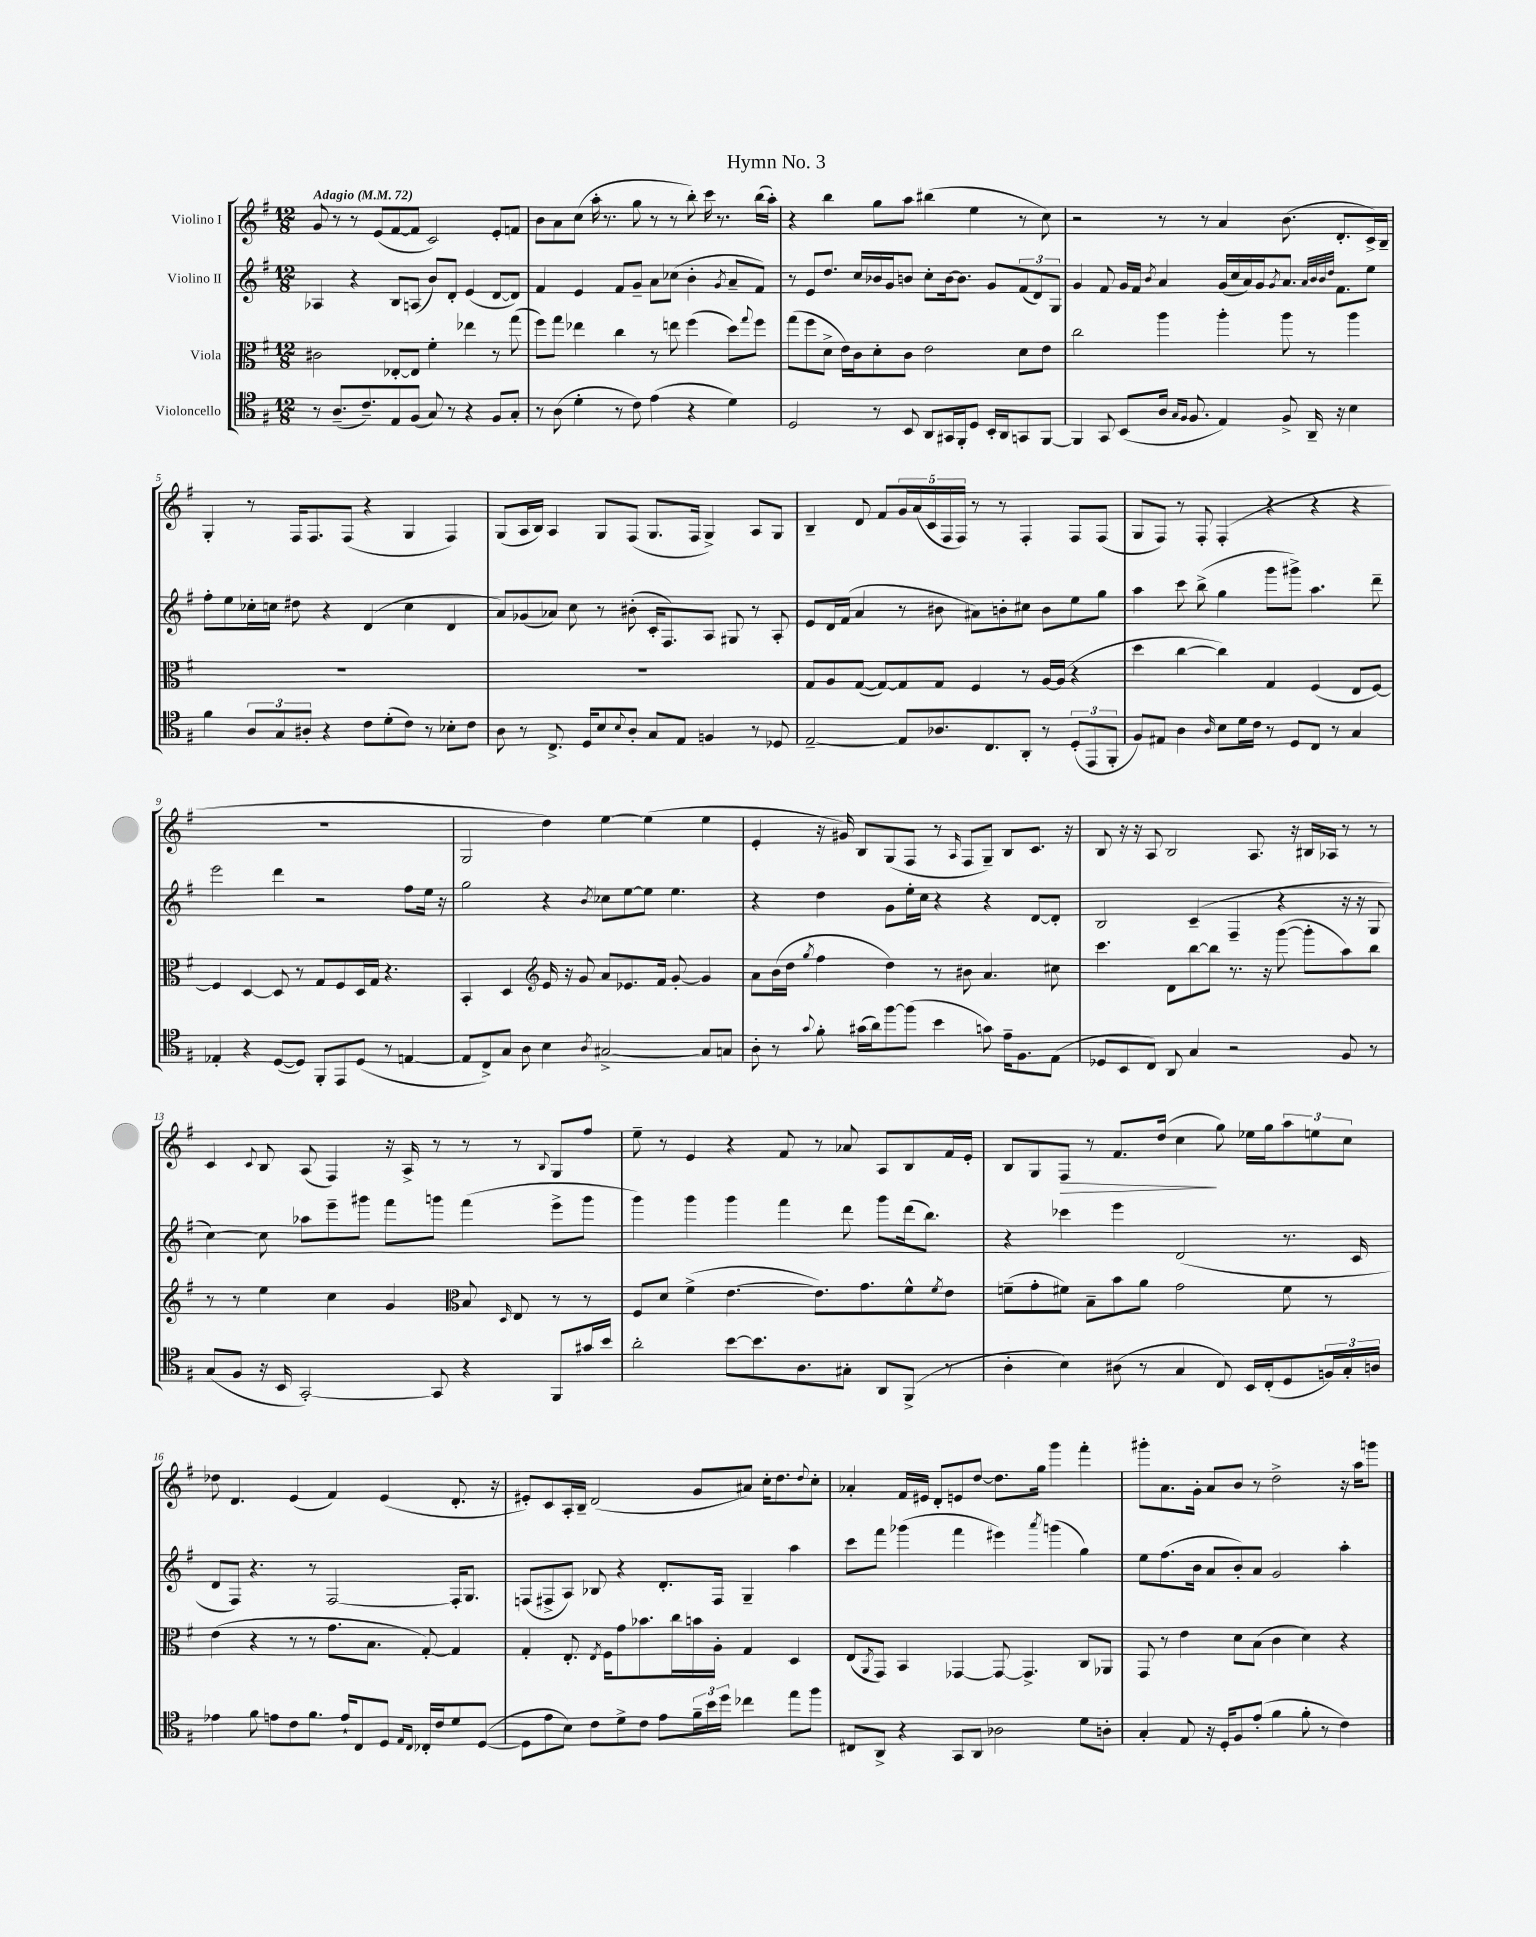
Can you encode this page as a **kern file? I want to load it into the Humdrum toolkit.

**kern	**kern	**kern	**kern
*staff4	*staff3	*staff2	*staff1
*clefC4	*clefC3	*clefG2	*clefG2
*k[f#]	*k[f#]	*k[f#]	*k[f#]
*M12/8	*M12/8	*M12/8	*M12/8
*MM72	*MM72	*MM72	*MM72
8r	2c#	4A-	8g
(8.A~	.	.	8r
.	.	4r	8r
8.c~)	.	.	.
.	.	.	(8e
8E	[8E-'	8B	[8f#
(8F#	8E-]	(8A	8f#]
8G)	4f#'	8b)	2c)
8r	.	8d'	.
4r	4ee-	(4e	.
8F#	8r	[8d	8e'
8G'	(8gg	8d])	8f
=	=	=	=
8r	8ff#)	4f#	8b
(8A	8gg	.	8a
4d'	4ee-	4e	(8cc
.	.	.	16aa'
.	.	.	8.r
8r	4cc	8f#	.
8c)	.	8g~	8gg
(4e	8r	8a	8r
.	8ee	(8cc-	8r
4r	(4ff#	4b'	8bb')
.	.	.	16ccc
.	.	.	8.r
.	.	8qg	.
4d)	8dd)	8a~	.
.	8qqgg	.	.
.	8ff#	8f#)	(16bb
.	.	.	16aa')
=	=	=	=
2D	(8gg	8r	4r
.	8ff#	8e	.
.	8d^	8.dd	4bb
.	16e)	.	.
.	16c	16cc	.
8r	8d'	16b-	8gg
.	.	16g	.
8BB	8c	8b	8aa
8AA	2e	8cc'	(4bb#
16GG#	.	[16b	.
16FF#'	.	8.b]	.
8D	.	.	4ee
16BB'	.	8g	.
16AA	.	.	.
8GG	8d	(12f#	8r
.	.	12d)	.
[8FF#	8e	.	8cc)
.	.	12G	.
=	=	=	=
4FF#]	2cc	4g	2r
8GG	.	8f#	.
(8BB	.	16g	.
.	.	16f#	.
.	.	8qb	.
16A	4aa	4a	8r
16qqG	.	.	.
16qqF#	.	.	.
8.F#	.	.	.
.	.	.	8r
4E)	4aa'	(16g	4a
.	.	16cc	.
.	.	16a)	.
.	.	16g	.
.	.	8qg	.
8F#^	8aa	8.a	(8.b
16AA~	8r	.	.
.	.	32qqa	.
.	.	32qqb	.
.	.	32qqb	.
.	.	32qqdd	.
16r	.	8.f#	8.d'
4B	4aa	.	.
.	.	8ee	16c^)
.	.	.	16B~
=	=	=	=
4f#	1.r	8ff#'	4G'
.	.	8ee	.
12A	.	16cc-'	8r
.	.	16cc	.
12G	.	.	.
.	.	8dd#	16F#
12A#'	.	.	.
.	.	.	8.F#
4r	.	4r	.
.	.	.	(8F#
8c	.	(4d	4r
(8d'	.	.	.
8c)	.	4cc	4G
8r	.	.	.
8B-'	.	4d	4F#)
8c	.	.	.
=	=	=	=
8A	1.r	8a)	(8G
8r	.	(8g-	16A
.	.	.	16B)
8.C^	.	8a-)	4A
.	.	8cc	.
16D	.	.	.
8B	.	8r	8G
8qqB	.	.	.
8A'	.	(8b#'	(8F#
8G	.	16c'	8.G
.	.	8.F#)	.
8E	.	.	.
.	.	.	16F#
4F	.	8A	4G^)
.	.	8G#	.
8r	.	8r	8A
8D-	.	8A'	8G
=	=	=	=
[2E~	8G	8e	4B~
.	8A	16d	.
.	.	(16f#	.
.	([8G	4a	8d
.	8G_)	.	8f#
8E]	8G]	8r	20g
.	.	.	(20a
.	.	.	20c
8.A-	8G	8b#	.
.	.	.	20F#
.	.	.	20F#)
.	4F#	8a#)	8r
8.C	.	.	.
.	.	8b'	8r
8AA'	8r	8cc#	4F#'
8r	[16A	8b	.
.	(16A]	.	.
(12D'	4r	8ee	8F#
12EE	.	.	.
.	.	8gg	(8F#
12FF#'	.	.	.
=	=	=	=
8F#)	4dd	4aa	8G
8E#	.	.	8F#)
4A	[4cc	8ccc	8r
.	.	(8bb^	8F#'
16qqA	.	.	.
8B	4cc])	4gg	(4F#'
16d	.	.	.
16c	.	.	.
8r	4G	8ggg	4r
8D	.	8ggg#^)	.
8C	(4F#	4.aa	4r
8r	.	.	.
4G	8E	.	4r
.	[8F#)	8ddd~	.
=	=	=	=
4E-'	4F#]	2eee	1.r
4r	[4D	.	.
([8D	8D]	4ddd	.
8D])	8r	.	.
8FF#'	8G	2r	.
8EE	8F#	.	.
(8D	16D	.	.
.	16G	.	.
8r	4.r	.	.
[4E	.	8ff#	.
.	.	16ee	.
.	.	16r	.
=	=	=	=
8E]	4BB'	2gg	2G
8C^)	.	.	.
8G	4D	.	.
8A	.	.	.
*	*clefG2	*	*
4B	16e	4r	4dd)
.	16r	.	.
.	8g	.	.
8qA	.	8qb	.
[2G#^	8a	8cc-	[4ee
.	8.e-	[8ee	.
.	.	8ee]	(4ee]
.	16f#	.	.
.	[8g'	4.ee	.
8G#]	4g]	.	4ee
8G	.	.	.
=	=	=	=
8A'	8a	4r	4e'
8r	(16b	.	.
.	16dd	.	.
8qqg	8qgg	.	.
8f#'	4ff#	4dd	16r
.	.	.	16g#)
(16g#	.	.	8B
16a)	.	.	.
[8ff#	4dd)	8g	(8G
(8ff#]	.	16ee'	8F#
.	.	16cc	.
4b	8r	4r	8r
.	.	.	16qqA
.	8b#	.	8F#
8g)	4.a	4r	8G~)
16e~	.	.	8B
8.F#	.	.	.
.	.	[8d	8.c
(8E	8cc#	8d']	.
.	.	.	16r
=	=	=	=
8D-	4.ccc	2B	8B
8BB	.	.	16r
.	.	.	16r
8C)	.	.	8A
8AA	8d	.	2B
4G	[8bb	(4c~	.
.	8bb]	.	.
2r	8.r	4F#~	.
.	.	.	8.A
.	16r	.	.
.	([8ggg	4r	.
.	.	.	16r
.	8ggg']	.	16B#
.	.	.	16A-
8F#	8aa)	16r	8r
.	.	16r	.
8r	8bb	8G	8r
=	=	=	=
(8G	8r	[4cc)	4c
8F#	8r	.	.
.	.	.	8qqc
16r	4ee	8cc]	8B
16BB	.	.	.
[2GG')	.	8aa-	(8A
.	4cc	8eee~	4F#)
.	.	8ggg#	.
.	4g	8fff#	16r
.	.	.	16A^
8GG]	.	8ggg	8r
*	*clefC3	*	*
4r	8B	(4fff#	8r
.	16qqD	.	.
.	8E	.	8r
.	.	.	8qqB
8FF#	8r	8eee^	8G
16g#	8r	8ggg	8ff#
16b	.	.	.
=	=	=	=
2a'	8F#	4ggg)	8ee~
.	8d	.	8r
.	(4f#^	4ggg	4e
[8b	[4.e	4ggg	4r
8.b]	.	.	.
.	.	4fff#	8f#
8.A	.	.	.
.	8.e])	.	8r
8G#'	.	8ddd	8a-
.	8.g	.	.
8AA	.	8ggg	8A
(8FF#^	8f#^^	(16ddd	8B
.	.	8.bb)	.
.	8qf#	.	.
8r	8e	.	16f#
.	.	.	16e'
=	=	=	=
4A'	(8f~	4r	8B
.	8g'	.	8G
4B)	8f#)	4ccc-	8F#
.	8B~	.	8r
(8A#	8b	4eee	8.f#
8r	8a	.	.
.	.	.	(16dd
4G	2g	(2d	4cc
8C)	.	.	8gg)
16BB	.	.	16ee-
(16C'	.	.	16gg
8D	8f#	8.r	12aa
.	.	.	12ee
24F)	8r	.	.
24G'	.	.	12cc
.	.	16c	.
24A	.	.	.
=	=	=	=
4e-	(4e	8d	8dd-
.	.	8F#)	4.d
8f#	4r	4.r	.
8e	.	.	.
8c	8r	.	(4e
8.f#	8r	8r	.
.	8.g	[2F#	4f#)
16e`	.	.	.
8C	.	.	.
.	8.B	.	.
8D	.	.	(4e
16qqE	.	.	.
16qqC	.	.	.
16C-'	[8G')	.	.
16c	.	.	.
8d	4G]	16F#']	8.d'
.	.	8.G	.
([8D	.	.	.
.	.	.	16r
=	=	=	=
8D]	4G'	(8F	8e#')
8e	.	8F#^	8c
8B)	8.E'	8A)	16A'
.	.	.	16B~
8c	.	8B-	(2d
.	8qE	.	.
.	16F#	.	.
8d^	8g	4r	.
8c	8.b-	.	.
8e	.	8.d'	.
.	16cc	.	.
24f#~	16b	.	8g
24b	.	.	.
.	16A'	16F#	.
24dd	.	.	.
4cc-	4G	4G~	8a#)
.	.	.	16cc'
.	.	.	8.dd
8ee	4D	4aa	.
.	.	.	8qqdd
8ff#	.	.	8cc'
=	=	=	=
8C#	(8E	8ccc	4a-'
.	8qAA	.	.
8AA^	8GG)	8fff#	.
4r	4BB	(4ggg-	16f#
.	.	.	16e#
.	.	.	8d'
8GG	[4GG-	4fff#	8e
8AA	.	.	[8dd
2A-	8GG-_	4eee#)	8.dd]
.	4.GG-^]	.	.
.	.	.	16gg
.	.	8qaaa	.
.	.	(4ggg	4ggg
8d	8C	4gg)	4fff#'
8A'	8AA-	.	.
=	=	=	=
4G'	8GG	8ee	8ggg#'
.	8r	(8.ff#	8.a
8E	4e	.	.
.	.	16b	16g'
16r	.	8a	8a
16D'	.	.	.
8F#	8d	8b')	8b
(8e'	(8B	8a	8r
4f#	4c	2g	2dd^
8f#'	4d)	.	.
8r	.	.	.
4c)	4r	4aa'	16r
.	.	.	16aa
.	.	.	8ggg
==	==	==	==
*-	*-	*-	*-
